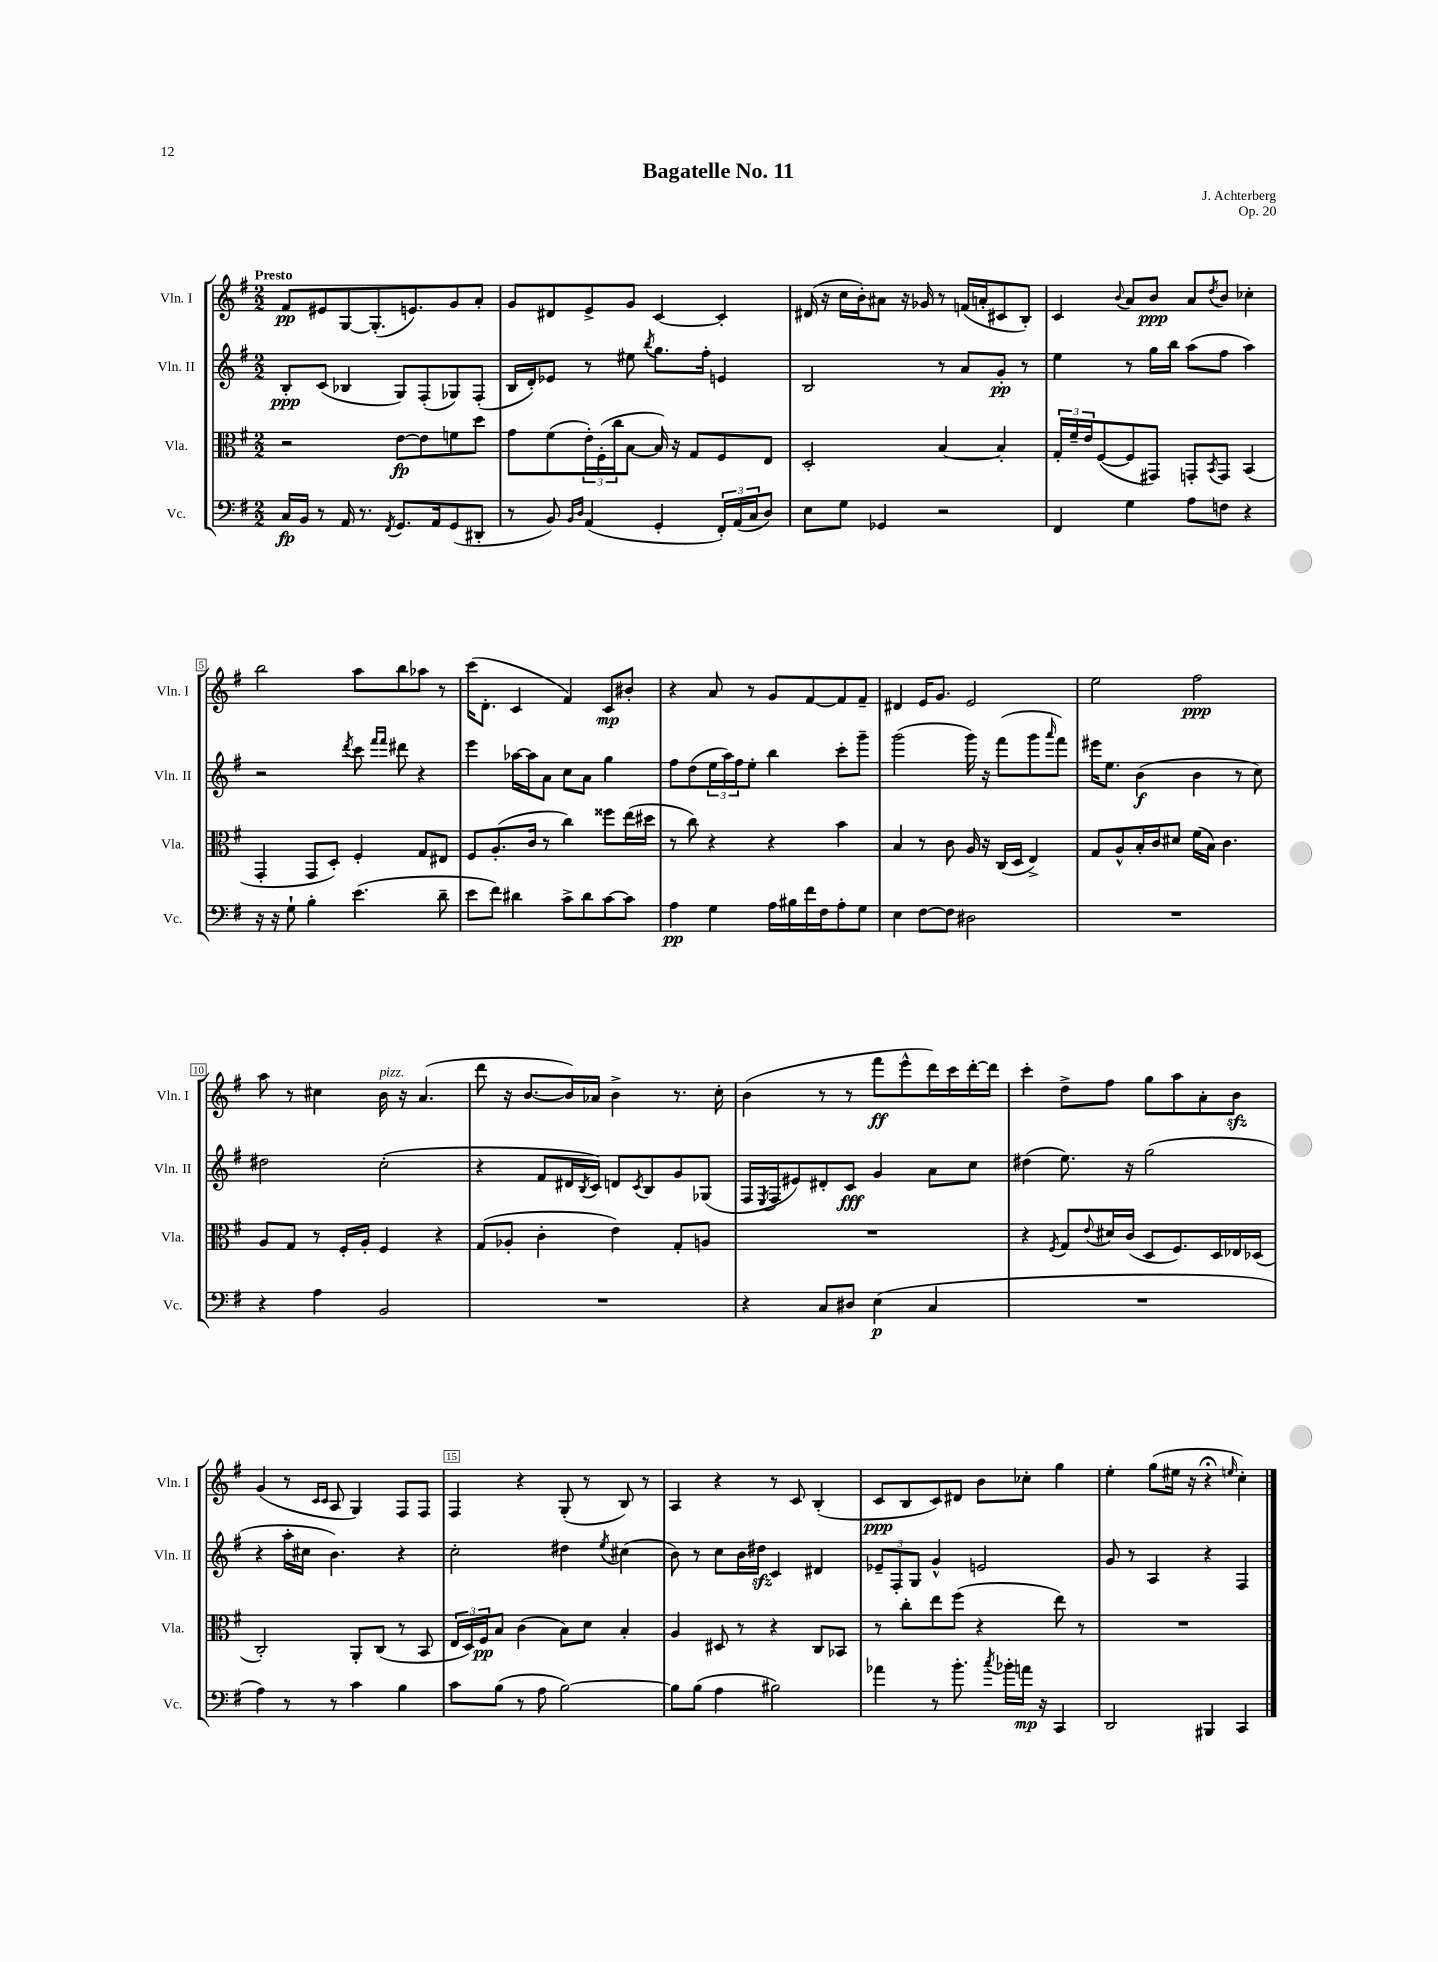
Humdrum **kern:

**kern	**kern	**kern	**kern
*staff4	*staff3	*staff2	*staff1
*clefF4	*clefC3	*clefG2	*clefG2
*k[f#]	*k[f#]	*k[f#]	*k[f#]
*M2/2	*M2/2	*M2/2	*M2/2
16C/LL	2r	8B'/L	8f#/L
16BB/JJ	.	.	.
8r	.	(8c/J	8e#/
16AA/	.	4B-/	[8G/
8.r	.	.	.
.	.	.	(8.G'/]
8qFF#/	.	.	.
8.GG/L	[8e\L	8G/L)	.
.	.	.	8.e/)
.	8e\]	(8F#'/	.
16AA/k	.	.	.
(8GG/	8f\	8G-/)	8g/
8DD#'/J	8dd\J	(8F#'/J	8a'/J
=	=	=	=
8r	8g\L	16B/LL	8g/L
.	.	16d'/J)	.
8BB/)	(8f#\	8e-/J	8d#/
16qqBB/LL	.	.	.
16qqD/JJ	.	.	.
(4AA/	24e'\L)	8r	8e^/
.	(24F#'\	.	.
.	24cc\J	.	.
.	[8B\J	8ee#\	8g/J
.	.	8qbb/	.
4GG'/	16B/])	8.gg\L	[4c/
.	16r	.	.
.	8G/L	.	.
.	.	16ff#'\Jk	.
24FF#'/LL)	8F#/	4e/	4c'/]
(24AA/	.	.	.
24C/J	.	.	.
8D/J)	8E/J	.	.
=	=	=	=
8E\L	2D'/	2B/	(16d#/
.	.	.	16r
8G\J	.	.	16cc\LL
.	.	.	16b'\J)
4GG-/	.	.	8a#\J
.	.	.	16r
.	.	.	16g-/
2r	[4B/	8r	8r
.	.	8a/L	(16f/LL
.	.	.	16a'/J
.	4B'/]	8g'/J	8c#/
.	.	8r	8B'/J)
=	=	=	=
4FF#/	24G'/LL	4ee\	4c/
.	24f#~/	.	.
.	24e/J	.	.
.	([8F#/	.	.
.	.	.	8qqb/
4G\	8F#/]	8r	8a/L
.	8GG#/J)	16gg\LL	8b/J
.	.	16bb\JJ	.
8A\L	8GG'/L	(8aa\L	8a/L
.	8qBB/	.	8qdd/
8F\J	8GG/J	8ff#\J	8b/J
4r	(4BB/	4aa\)	4cc-'\
=	=	=	=
16r	4GG'/	2r	2bb\
16r	.	.	.
8G`\	.	.	.
4B'\	8GG/L	.	.
.	8D'/J)	.	.
.	.	8qddd/	.
(4.e\	4F#'/	8ccc\	8aa\L
.	.	16qqfff#/LL	.
.	.	16qqfff#/JJ	.
.	.	8ddd#\	8bb\
.	8G/L	4r	8aa-\J
8d~\	8E#/J	.	8r
=	=	=	=
8e\L	8F#/L	4eee\	(16ccc\LK
.	.	.	8.d'\J
8f#\J)	(8.A'/	.	.
4d#\	.	[16aa-\LL	4c/
.	16c/Jk	16aa-\]J	.
.	8r	8a\J	.
8c^\L	4cc\)	8cc\L	4f#/)
8d#\	.	8a\J	.
[8c\	8ff##\L	4gg\	8c/L
8c\]J	(16ee\L	.	8b#'/J
.	16dd#\JJ	.	.
=	=	=	=
4A\	8r	8ff#\L	4r
.	8cc\)	(8dd\	.
4G\	4r	24ee\L	8a/
.	.	24aa\)	.
.	.	24ff#\J	.
.	.	8ee'\J	8r
16A\LL	4r	4bb\	8g/L
16B#\	.	.	.
16f#\	.	.	[8f#/
16F#\J	.	.	.
8A'\	4b\	8ccc'\L	8f#/]
8G\J	.	8ggg~\J	8f#~/J
=	=	=	=
4E\	4B/	(2ggg\	4d#/
[8F#\L	8r	.	16e/LK
.	.	.	8.g/J
8F#\]J	8c\	.	.
2D#\	16A/	16ggg\)	2e/
.	16r	16r	.
.	(16C/LL	(8fff#\L	.
.	16D/JJ	.	.
.	4E^/)	8ggg\	.
.	.	16qqaaa/	.
.	.	8fff#\J)	.
=	=	=	=
1r	8G/L	16eee#\LK	2ee\
.	.	8.ee\J	.
.	8A^^/	.	.
.	16B'/L	(4b\	.
.	16c/J	.	.
.	8d#/J	.	.
.	(16f#\LL	4b\	2ff#\
.	16B\JJ)	.	.
.	4.c\	.	.
.	.	8r	.
.	.	8cc\)	.
=	=	=	=
4r	8A/L	2dd#\	8aa\
.	8G/J	.	8r
4A\	8r	.	4cc#\
.	16F#'/LL	.	.
.	16A'/JJ	.	.
2BB/	4F#/	(2cc'\	16b\
.	.	.	16r
.	.	.	(4.a/
.	4r	.	.
=	=	=	=
1r	(8G/L	4r	8ddd\
.	8A-'/J	.	16r
.	.	.	[8.b/L
.	4c'\	8f#/L	.
.	.	16d#/L	16b/]L)
.	.	8qB/	.
.	.	16c/JJ)	16a-/JJ
.	4e\)	8d/L	4b^\
.	.	8qc/	.
.	.	8B/	.
.	8G'/L	8g/	8.r
.	8A/J	(8G-/J	.
.	.	.	16cc'\
=	=	=	=
4r	1r	16F#/LL	(4b\
.	.	8qE/	.
.	.	16F#/J	.
.	.	8e#/)	.
8C/L	.	8d#'/	8r
8D#/J	.	8c/J	8r
(4E\	.	4g/	8fff#\L
.	.	.	8eee^^\
4C/	.	8a\L	16ddd\L)
.	.	.	16ccc\
.	.	8cc\J	[16ddd'\
.	.	.	16ddd\]JJ
=	=	=	=
1r	4r	(4dd#\	4ccc'\
.	8qF#/	.	.
.	8G/L	8.ee\)	8dd^\L
.	8qqe/	.	.
.	16d#/L	.	8ff#\J
.	(16c/JJ	16r	.
.	8D/L	(2gg\	8gg\L
.	8.F#/)	.	8aa\
.	.	.	8a'\
.	16D/L	.	.
.	16E-/	.	8b\J
.	(16D-/JJ	.	.
=	=	=	=
4A\)	2C'/)	4r	(4g/
8r	.	16aa'\LL	8r
.	.	16cc#\JJ	.
.	.	.	16qqc/LL
.	.	.	16qqc/JJ
8r	.	4.b\)	8A/
4c\	8AA'/L	.	4G/)
.	(8C/J	.	.
4B\	8r	4r	8F#/L
.	8BB/	.	8F#/J
=	=	=	=
8c\L	24E/LL	2cc'\	4F#/
.	24D/)	.	.
.	24F#/J	.	.
(8B\J	8B/J	.	.
8r	(4c\	.	4r
8A\	.	.	.
[2B\)	8B\L)	4dd#\	(8G'/
.	8d\J	.	8r
.	.	8qee/	.
.	4B'/	(4cc#\	8B/)
.	.	.	8r
=	=	=	=
8B\]L	4A/	8b\)	4A/
(8B\J	.	8r	.
4A\	8D#/	8cc\L	4r
.	8r	16b\L	.
.	.	16dd#\JJ	.
2B#\)	4r	4c/	8r
.	.	.	8c/
.	8C/L	4d#/	(4B'/
.	8BB-/J	.	.
=	=	=	=
4a-\	8r	12e-~/L	8c/L
.	.	12F#'/	.
.	8cc'\L	.	8B/
.	.	12G/J	.
8r	8ee\	4g^^/	8c/)
8.b'\	(8ff#\J	.	8d#/J
.	4r	2e/	8b\L
8qcc/	.	.	.
16b-'\LL	.	.	.
16a\JJ	.	.	8cc-'\J
16r	.	.	.
4CC/	8ee\)	.	4gg\
.	8r	.	.
=	=	=	=
2DD/	1r	8g/	4ee'\
.	.	8r	.
.	.	4A/	(8gg\L
.	.	.	16ee#\Jk
.	.	.	16r
4BBB#/	.	4r	4r;
.	.	.	16qqee/
4CC/	.	4F#/	4cc'\)
==	==	==	==
*-	*-	*-	*-
